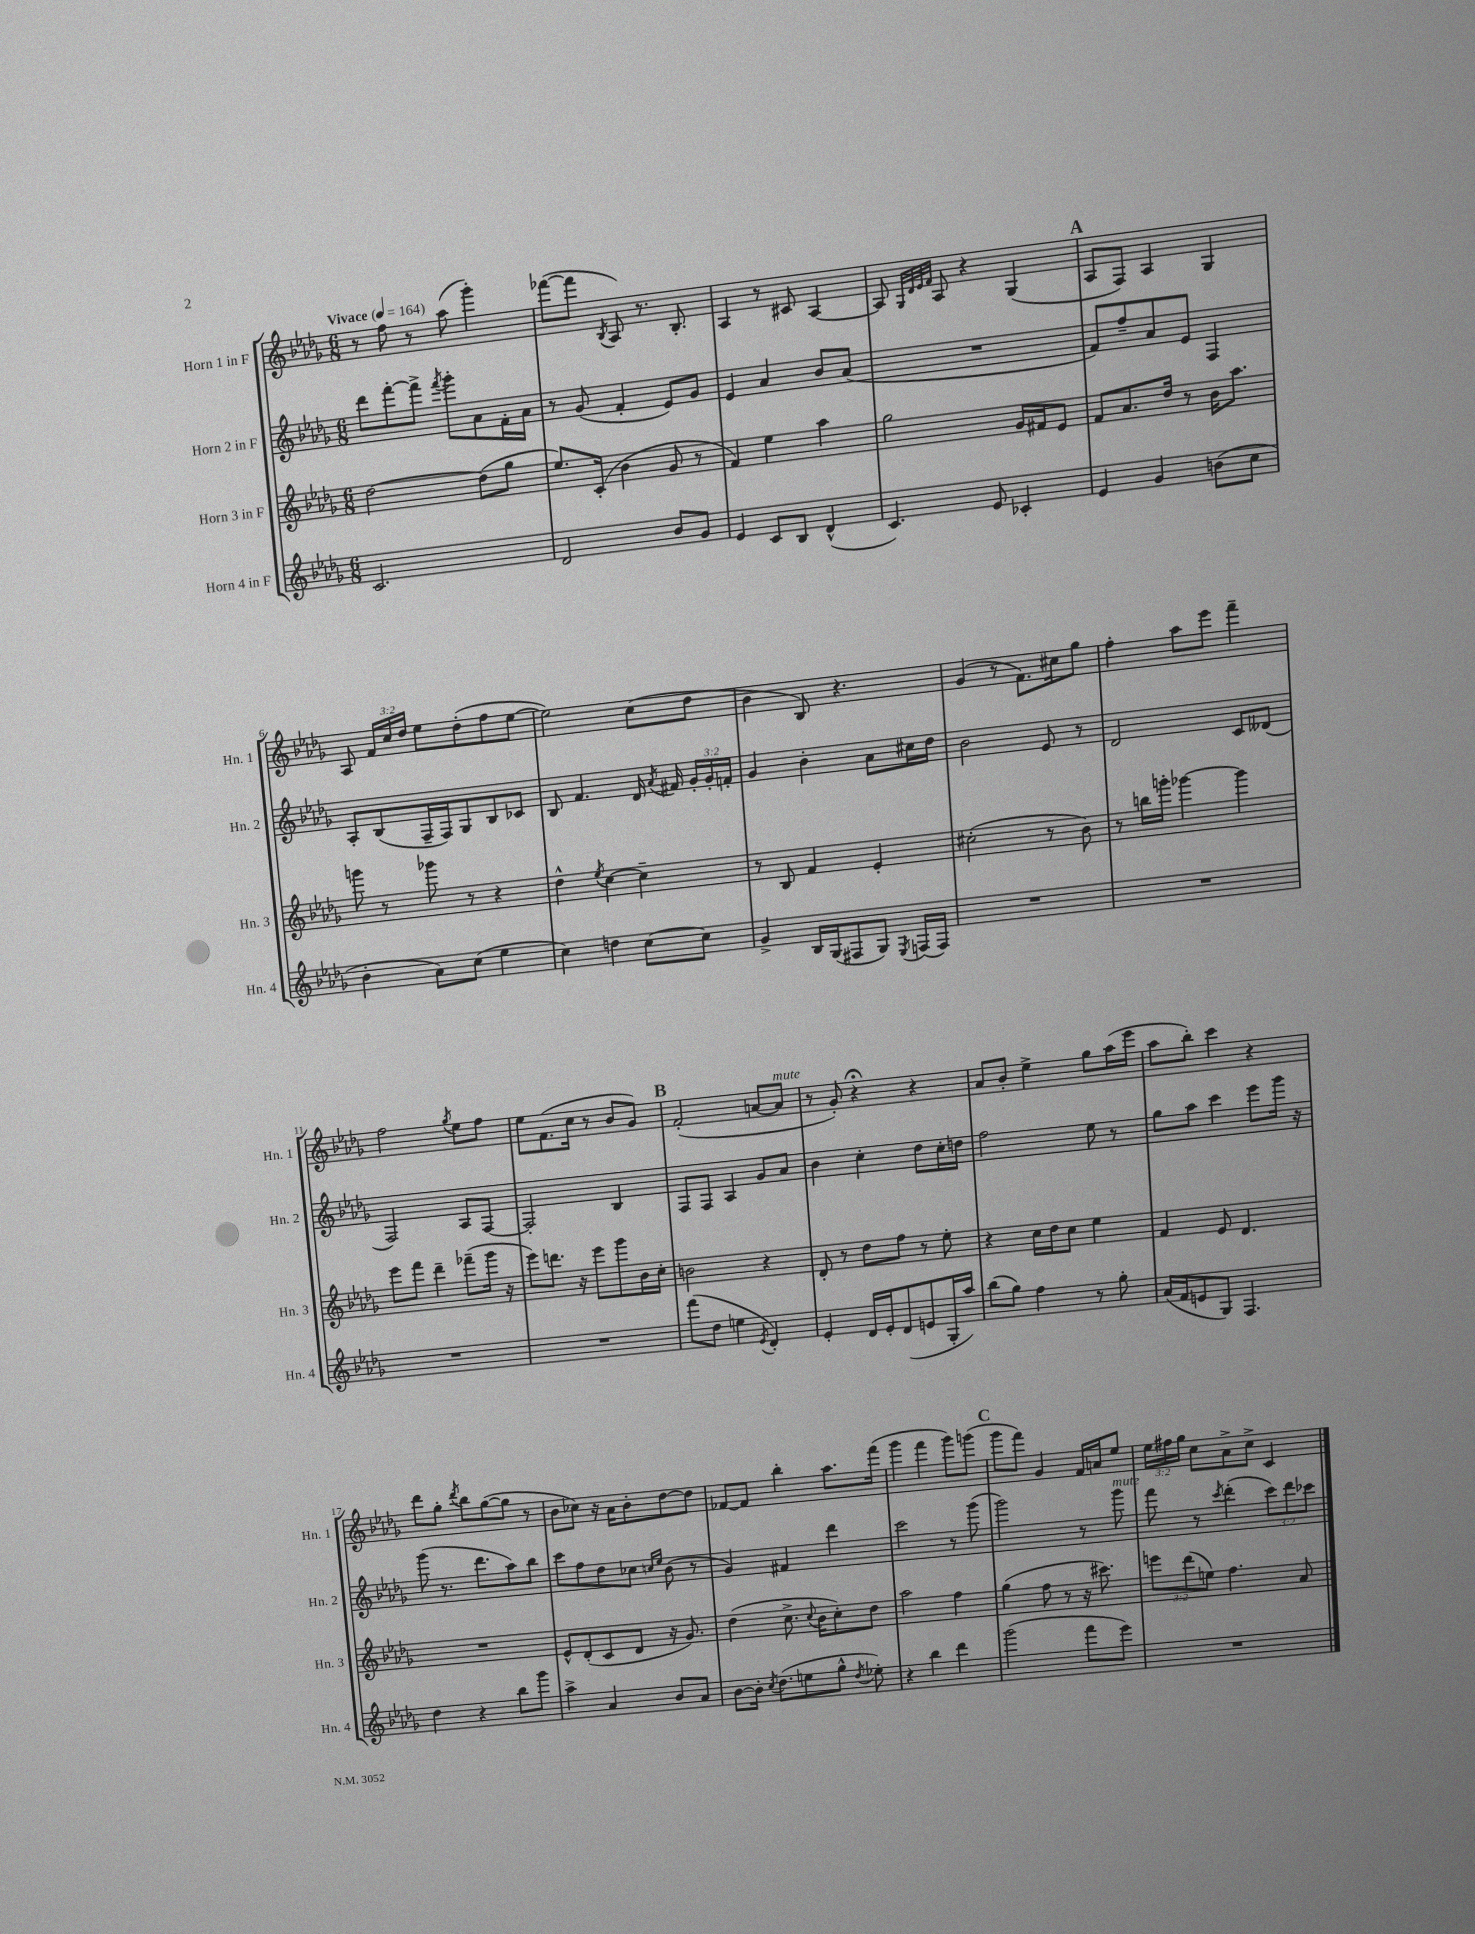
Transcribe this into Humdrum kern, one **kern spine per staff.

**kern	**kern	**kern	**kern
*part4	*part3	*part2	*part1
*staff4	*staff3	*staff2	*staff1
*I"Horn 4 in F	*I"Horn 3 in F	*I"Horn 2 in F	*I"Horn 1 in F
*I'Hn. 4	*I'Hn. 3	*I'Hn. 2	*I'Hn. 1
*clefG2	*clefG2	*clefG2	*clefG2
*k[b-e-a-d-g-]	*k[b-e-a-d-g-]	*k[b-e-a-d-g-]	*k[b-e-a-d-g-]
*M6/8	*M6/8	*M6/8	*M6/8
*MM164	*MM164	*MM164	*MM164
=1	=1	=1	=1
!	!	!	!LO:TX:a:B:t=Vivace
2.c/	[2dd-\	8ddd-\L	8r
.	.	[8fff'\	8ff\
.	.	8fff^\J]	8r
.	.	8qfff/	.
.	.	8ggg-'\L	(8aa-\
.	(8dd-\L]	8a-\	4ggg-'\)
.	8gg-\J	16f'\L	.
.	.	16a-\JJ	.
=2	=2	=2	=2
2d-/	8.ee-/L)	8r	([8fff-X\L
.	.	(8g-/	8fff-\J]
.	(16c'/Jk	.	.
.	.	.	8qB-/
.	4b-\	4f'/	8A-/)
.	.	.	8.r
8b-/L	8g-/	8e-/L)	.
.	.	.	8.B-'/
8g-/J	8r	8g-/J	.
=3	=3	=3	=3
4e-/	4f/)	4e-/	4A-/
8c/L	4ee-\	4a-/	8r
8B-/J	.	.	8c#X/
(4d-^^/	4aa-\	8b-/L	[4A-/
.	.	(8a-/J	.
=4	=4	=4	=4
4.c/)	2gg-\	2.r	8A-/]
.	.	.	32qqG-/LLL
.	.	.	32qqd-/
.	.	.	32qqe-/
.	.	.	32qqf/JJJ
.	.	.	8A-/
.	.	.	4r
8e-/	.	.	.
4c-X'/	16g-/LL	.	(4G-/
.	16f#X/J	.	.
.	8e-/J	.	.
!!LO:REH:place=s1:t=A
=5	=5	=5	=5
4e-/	8f/L	8f/L)	8A-/L
.	8.a-/	8ff~/	8F/J)
4g-/	.	8a-/	4A-/
.	16dd-/Jk	.	.
.	8r	8e-/J	.
(8bn\L	16b-\KL	4F/	4G-/
.	8.aa-\J	.	.
8cc\J	.	.	.
!!LO:LB:g=z
=6	=6	=6	=6
4b-'\	8gggn\	8A-'/L	8A-/
.	8r	(8B-/	24f/LL
.	.	.	24cc/
.	.	.	24dd-/JJ
8a-\L)	8ggg-X\	16F~/L	8ee-\L
.	.	16F/J)	.
(8cc\J	8r	8G-/	(8dd-'\
4ee-\	4r	8B-/	8ff\
.	.	8c-X/J	[8ee-\J
=7	=7	=7	=7
4cc\)	4dd-^^\	8B-/	2ee-\])
.	.	4.f/	.
.	8qee-/	.	.
4ddn\	[4cc\	.	.
[8cc\L	4cc~\]	16d-/	(8cc\L
.	.	8qa-/	.
.	.	16f#X/	.
8cc\J]	.	24g-'/LL	8dd-\J
.	.	24g-'/	.
.	.	24fn'/JJ	.
=8	=8	=8	=8
4g-^/	8r	4g-/	4b-\
.	8B-/	.	.
16B-/LL	4f/	4b-'\	8B-/)
(16G-/J	.	.	.
8F#X/	.	.	4.r
8G-/J)	4e-'/	8a-\L	.
8qE-/	.	.	.
(16Fn/LL	.	16cc#X\L	.
16F/JJ)	.	16dd-\JJ	.
=9	=9	=9	=9
2.r	(2cc#X'\	2b-\	(4g-/
.	.	.	8r
.	.	.	8.f\L)
.	8r	8e-/	.
.	.	.	16cc#X\k
.	8b-\)	8r	8gg-\J
=10	=10	=10	=10
2.r	8r	2d-/	4ff'\
.	16bbn\LL	.	.
.	16gggn'\JJ	.	.
.	[4ggg-X\	.	8aa-\L
.	.	.	8eee-\J
.	4ggg-\]	8c/L	4fff~\
.	.	(8d--X/J	.
!!LO:LB:g=z
=11	=11	=11	=11
2.r	8eee-\L	2F/)	2ff\
.	8fff\J	.	.
.	4ddd-~\	.	.
.	.	.	8qgg-/
.	(8fff-X~\L	8A-/L	8ee-\L
.	16ggg-\Jk	[8F/J	8ff\J
.	16r	.	.
=12	=12	=12	=12
2.r	8eee-\L)	2F'/]	8ee-\L
.	8.dddn\J	.	(8.f\
.	16r	.	16cc\Jk
.	8eee-\L	.	8r
.	8ggg-\	4B-/	8b-/L
.	16b-\L	.	8g-/J)
.	16cc'\JJ	.	.
!!LO:REH:place=s1:t=B
=13	=13	=13	=13
(8fff\L	2bn\	8F/L	(2f'/
8dd-\J	.	8F/J	.
4een\	.	4A-/	.
8qe-/	.	.	.
4d-'/)	4r	8g-/L	[8an/L
!	!	!	!LO:TX:a:i:t=mute
.	.	8a-/J	8a/J]
=14	=14	=14	=14
4e-'/	8d-'/	4b-\	8r
.	8r	.	8g-'/)
16d-/LL	8dd-\L	4cc'\	4r;<
16e-'/J	.	.	.
(8d-/	8ff\J	.	.
8en/	8r	8dd-\L	4r
16G-'/L	8ee-'\	16cc'\L	.
16aa-/JJ)	.	16ddn\JJ	.
=15	=15	=15	=15
(8bb-\L	4r	2ff\	8a-/L
8gg-\J)	.	.	8b-'/J
4ff\	16cc\LL	.	4ee-^\
.	16dd-\J	.	.
.	8cc\J	.	.
8r	4ee-\	8ee-\	8gg-\L
8gg-'\	.	8r	(16aa-\L
.	.	.	16eee-\JJ
=16	=16	=16	=16
(16a-/LL	4f/	8gg-\L	8aa-\L
16f/J	.	.	.
8en/	.	8aa-\J	8bb-'\J)
8G-/J)	8e-/	4ccc\	4ccc\
4.F/	4.d-/	.	.
.	.	8eee-\L	4r
.	.	16ggg-\Jk	.
.	.	16r	.
!!LO:LB:g=z
=17	=17	=17	=17
4dd-\	2.r	(8ggg-\	8ddd-\L
.	.	8.r	8gg-'\J
.	.	.	8qddd-/
4r	.	.	8bb-\L
.	.	8.ddd-\L	.
.	.	.	([8gg-\
8bb-\L	.	8aa-\)	8gg-\J]
8ggg-\J	.	8bb-\J	8r
=18	=18	=18	=18
4aa-^\	8e-^^/L	8ccc\L	8b-\L
.	(8d-'/	8ff\	8cc-X\J)
4a-/	8c/	8dd-\	16r
.	.	.	16a-\KL
.	8d-/J	8cc-X\J	8b-'\
.	.	16qqccn/LL	.
.	.	16qqee-/JJ	.
8b-/L	16r	(8b-\	[8dd-\
.	8.g-/)	.	.
8a-/J	.	8r	8dd-\J]
=19	=19	=19	=19
[8b-\L	(4dd-\	4g-/)	[8f-X/L
16b-'\Jk]	.	.	8f-/J]
8qcc/	.	.	.
(8.dd-\L	.	.	.
.	8.cc^\	4f#X/	4bb-'\
8een\	.	.	.
.	8qqcc/	.	.
.	16b-\KL	.	.
8gg-^^\J	8cc'\)	4ddd-\	8.aa-\L
8qdd-/	.	.	.
8ee-X'\)	8dd-\J	.	.
.	.	.	(16fff\Jk
=20	=20	=20	=20
4r	2aa-\	2ccc\	4ggg-\
4bb-\	.	.	4fff\
4ddd-\	4ff\	8r	8ggg-\L)
.	.	(8ggg-\	(8gggn\J
!!LO:REH:place=s1:t=C
=21	=21	=21	=21
(2ggg-\	(4gg-\	2ggg-\)	8ggg-\L
.	.	.	8fff\J)
.	8ff\	.	4g-/
.	8r	.	.
8fff\L	16r	8r	16f/LL
.	8.ccc#X\)	.	16an/J
!	!	!LO:TX:a:i:t=mute	!
8eee-\J)	.	8ggg-\	8ee-/J
=22	=22	=22	=22
2.r	12eeen\L	8fff\	24ee-\LL
.	.	.	24ff#X\
.	(12ddd-\	.	24gg-\JJ
.	.	8r	8cc\L
.	12een\J)	.	.
.	.	8qccc/	.
.	4.ff\	(4ddd-'\	8a-^\
.	.	.	8cc^\J
.	.	12ccc\L)	4c/
.	.	12ddd-\	.
.	8a-/	.	.
.	.	12ccc-X\J	.
==	==	==	==
*-	*-	*-	*-
